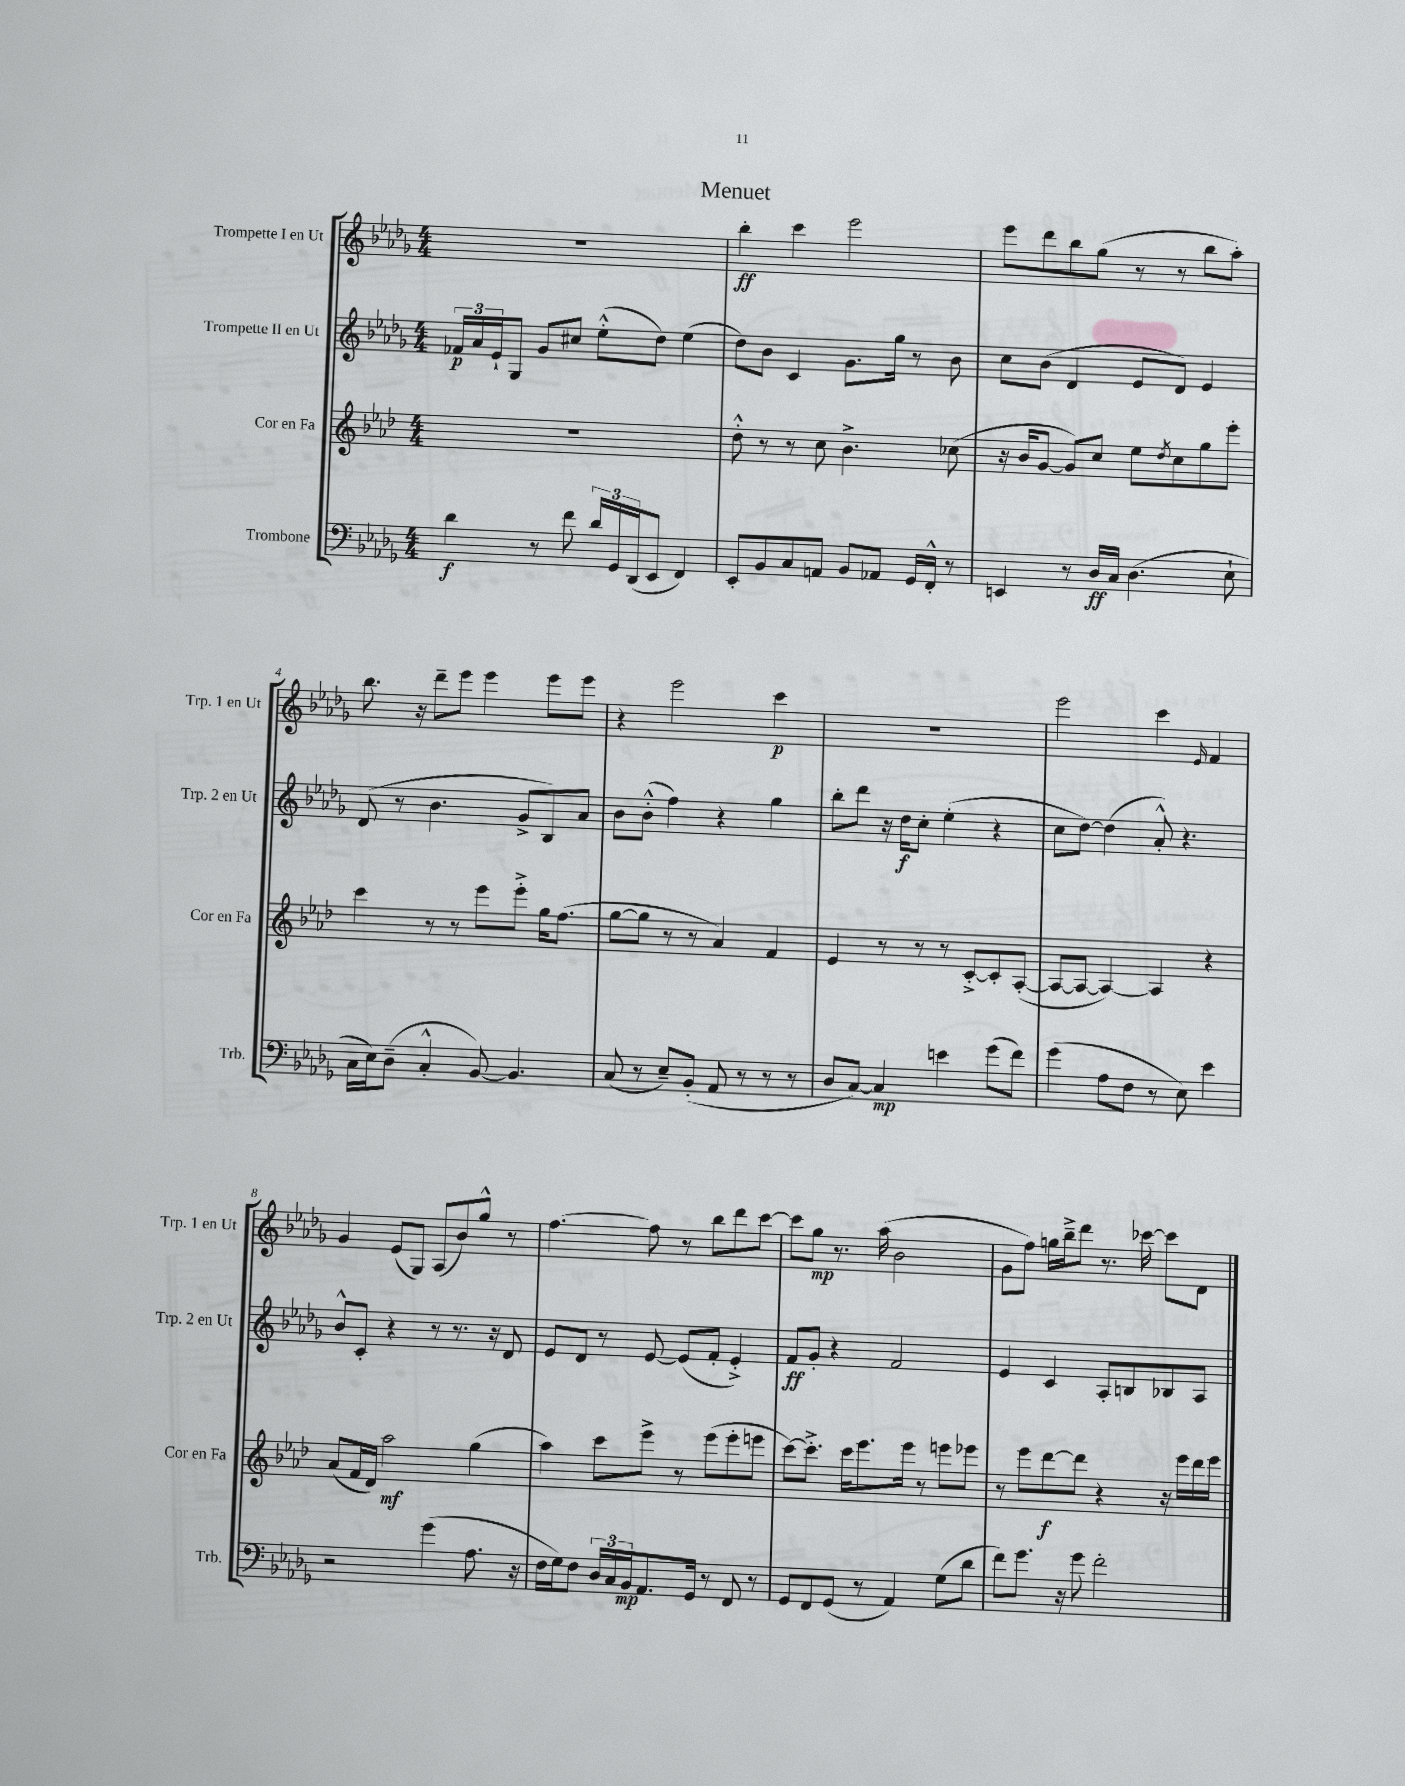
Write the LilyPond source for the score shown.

\header { title = "Menuet" }
<<
\new StaffGroup <<
\new Staff = "s0" \with { instrumentName = "Trompette I en Ut" shortInstrumentName = "Trp. 1 en Ut" } {
    \clef treble \key des \major \numericTimeSignature \time 4/4
    R1 |
    bes''4-.\ff c'''4 ees'''2 |
    ees'''8 des'''8 bes''8 ges''8( r8 r8 bes''8 aes''8-.) |
    bes''8. r16 des'''8-- ees'''8 ees'''4 ees'''8 ees'''8 |
    r4 ees'''2 c'''4\p |
    R1 |
    ees'''2 c'''4 \grace { ees'16 } f'4 |
    ges'4 ees'8( ges8) aes8( bes'8) ges''8-^ r8 |
    f''4.~ f''8 r8 bes''8 des'''8 c'''8~ |
    c'''8 ges''8\mp r8. aes''16( bes'2 |
    ges'8 f''8) g''16 bes''16---> des'''8 r8. ces'''16~ ces'''8 des'8 \bar "|." |
}
\new Staff = "s1" \with { instrumentName = "Trompette II en Ut" shortInstrumentName = "Trp. 2 en Ut" } {
    \clef treble \key des \major \numericTimeSignature \time 4/4
    \tuplet 3/2 { fes'16\p aes'16 ees'16-! } ges8 ges'8 cis''8 ees''8-.-^( des''8) ees''4( |
    des''8) bes'8 c'4 ges'8. ges''16 r8 bes'8 |
    c''8 bes'8( des'4 ees'8 des'8) ees'4 |
    des'8( r8 bes'4. ges'8-> bes8) aes'8 |
    bes'8 bes'8-.-^( f''4) r4 ges''4 |
    bes''8-. des'''8 r16 des''16\f c''8-. ees''4-.( r4 |
    c''8 des''8~) des''4( aes'8-.-^) r4. |
    bes'8-^ c'8-. r4 r8 r8. r16 des'8 |
    ees'8 des'8 r8 ees'8~ ees'8( f'8-. ees'4-.->) |
    f'8\ff ges'8-. r4 f'2 |
    ees'4 c'4 aes8-. b8 bes8 aes8 \bar "|." |
}
\new Staff = "s2" \with { instrumentName = "Cor en Fa" shortInstrumentName = "Cor en Fa" } {
    \clef treble \key aes \major \numericTimeSignature \time 4/4
    r1 |
    des''8-.-^ r8 r8 c''8 bes'4.-> ces''8( |
    r16 bes'16 g'8~ g'8) c''8 ees''8 \acciaccatura { des''8 } c''8 g''8 ees'''8-. |
    c'''4 r8 r8 ees'''8 ees'''8-.-> g''16 f''8.( |
    g''8~ g''8 r8 r8 aes'4) f'4 |
    ees'4 r8 r8 r8 c'8~-.-> c'8-. aes8~-.( |
    aes8~ aes8~ aes4~) aes4 r4 |
    aes'8( f'16 des'16) aes''2\mf g''4( |
    aes''4) c'''8 ees'''8-> r8 ees'''8( ees'''8-. e'''8 |
    c'''8~) c'''8.-.-> c'''16 ees'''8. ees'''16 r8 e'''8 ees'''8 |
    r8 ees'''8 des'''8~\f des'''8 r4 r16 ees'''16 des'''16 ees'''16 \bar "|." |
}
\new Staff = "s3" \with { instrumentName = "Trombone" shortInstrumentName = "Trb." } {
    \clef bass \key des \major \numericTimeSignature \time 4/4
    des'4\f r8 f'8 \tuplet 3/2 { des'16 ges,16 des,16( } ees,8 f,4) |
    ees,8-. bes,8 c8 a,8 bes,8 aes,8 ges,16 f,16-.-^ r8 |
    e,4 r8 des16\ff c16 des4.( ees8-! |
    c16 ees16) des8--( c4-.-^ bes,8~) bes,4. |
    c8( r8 ees8--) bes,8-.( aes,8 r8 r8 r8 |
    des8 c8~) c4\mp e'4 ges'8( f'8) |
    ges'4( aes8 f8 r8 ees8) ees'4 |
    r2 ges'4( aes8. r16 |
    f16 ges16) f8 \tuplet 3/2 { des16 c16 bes,16\mp } aes,8. ges,16 r8 f,8 r8 |
    ges,8 f,8 ges,8( r8 aes,4) ges8( des'8 |
    f'8) ges'8. r16 ges'8 f'2-. \bar "|." |
}
>>
>>
